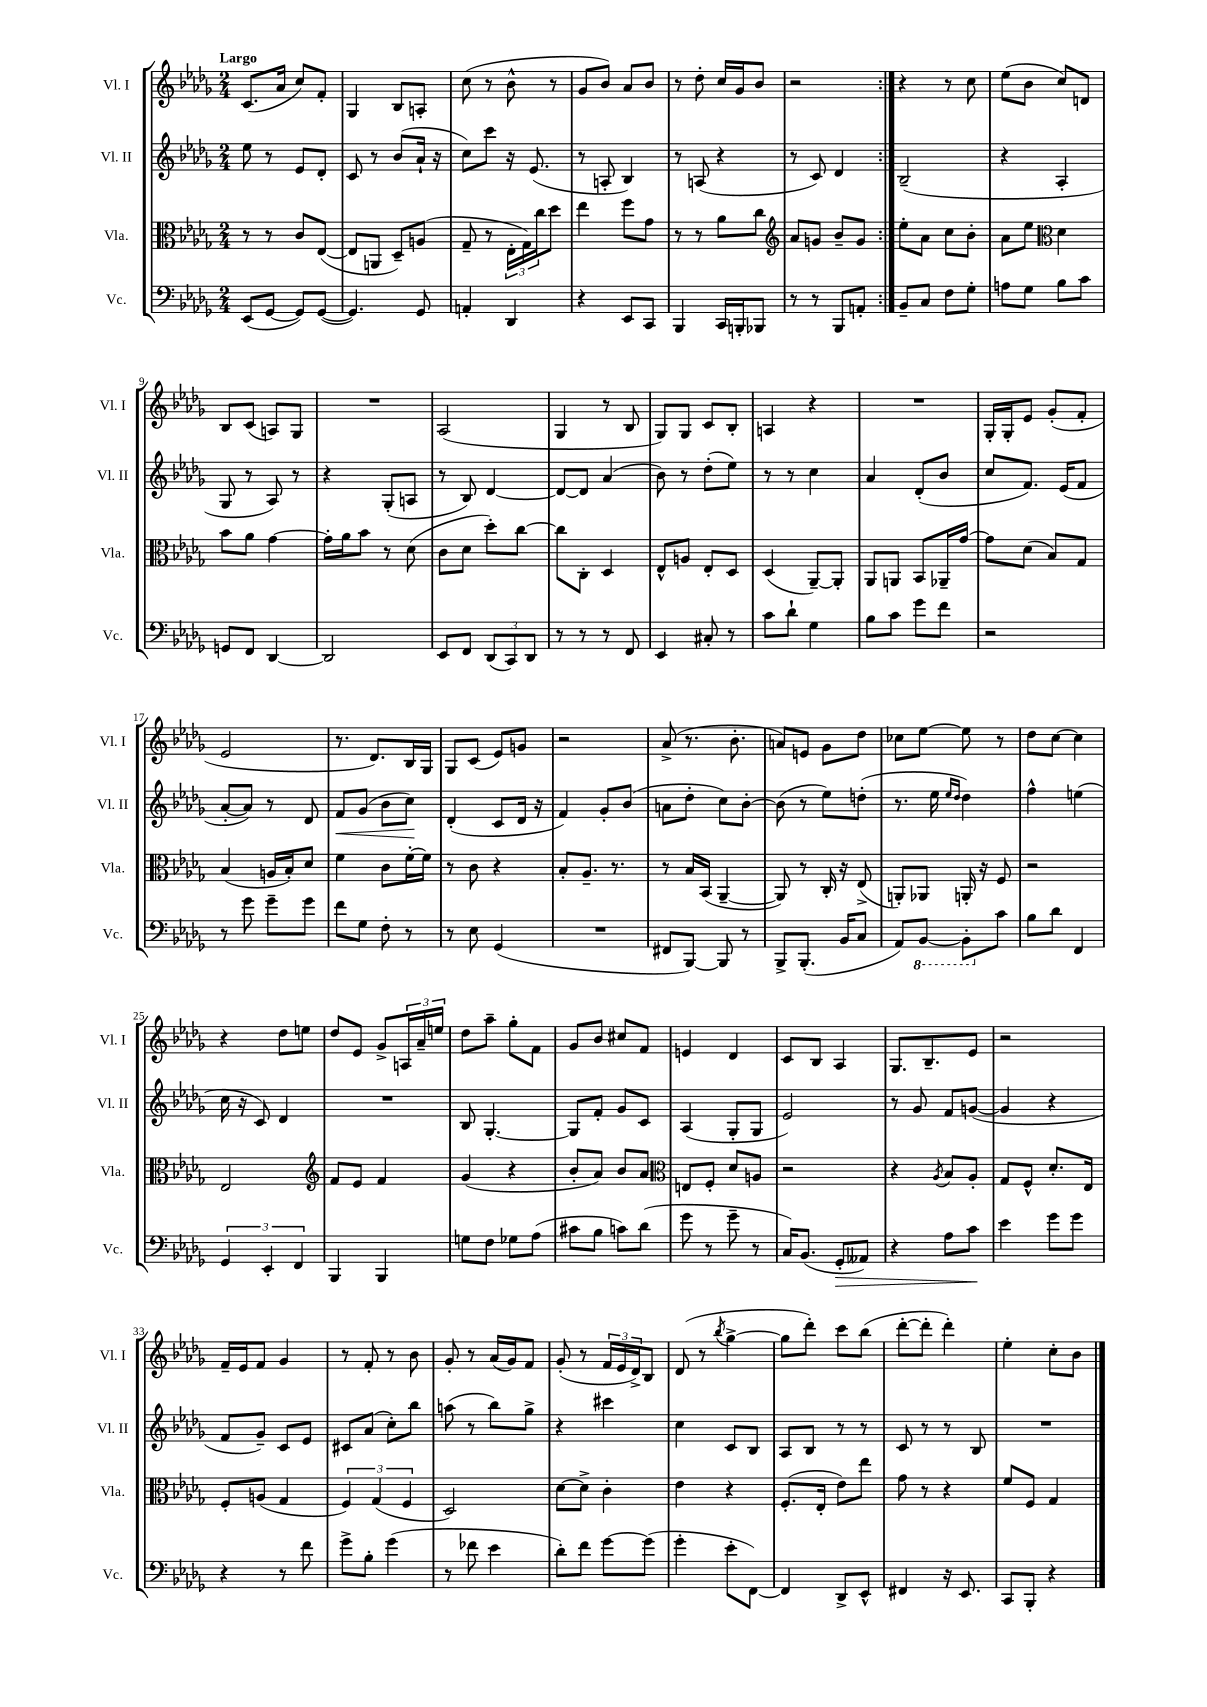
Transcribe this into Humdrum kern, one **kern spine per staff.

**kern	**kern	**kern	**kern
*staff4	*staff3	*staff2	*staff1
*clefF4	*clefC3	*clefG2	*clefG2
*k[b-e-a-d-g-]	*k[b-e-a-d-g-]	*k[b-e-a-d-g-]	*k[b-e-a-d-g-]
*M2/4	*M2/4	*M2/4	*M2/4
(8EE-/L	8r	8ee-\	(8.c/L
[8GG-/J	8r	8r	.
.	.	.	16a-/Jk
8GG-/]L)	8c/L	8e-/L	8cc/L)
([8GG-/J	([8E-/J	8d-'/J	8f'/J
=	=	=	=
4.GG-/])	8E-/]L	8c/	4G-/
.	8AA/J	8r	.
.	8D-~/L)	(8b-/L	8B-/L
8GG-/	(8A/J	16a-`/Jk	8A'/J
.	.	16r	.
=	=	=	=
4AA'/	8G-~/	8cc\L)	(8cc\
.	8r	8ccc\J	8r
4DD-/	24E-'\LL	16r	8b-^^\
.	24G-\)	.	.
.	.	(8.e-/	.
.	24cc\J	.	.
.	8dd-\J	.	8r
=	=	=	=
4r	4ee-\	8r	8g-/L
.	.	8A'/	8b-/J)
8EE-/L	8ff\L	4B-/)	8a-/L
8CC/J	8g-\J	.	8b-/J
=	=	=	=
4BBB-/	8r	8r	8r
.	8r	(8A/	8dd-'\
16CC/LL	8a-\L	4r	16cc/LL
16BBB'/J	.	.	16g-/J
8BBB-/J	8cc\J	.	8b-/J
=	=	=	=
*	*clefG2	*	*
8r	8a-/L	8r	2r
8r	8g/J	8c/)	.
8BBB-/L	8b-~/L	4d-/	.
8AA'/J	8g/J	.	.
=:|!	=:|!	=:|!	=:|!
8BB-~/L	8ee-'\L	(2B-~/	4r
8C/J	8a-\J	.	.
8F\L	8cc\L	.	8r
8G-'\J	8b-'\J	.	8cc\
=	=	=	=
8A\L	8a-\L	4r	(8ee-\L
8G-\J	8ee-\J	.	8b-\J
*	*clefC3	*	*
8B-\L	4d-\	4A-'/	8cc/L)
8c\J	.	.	8d/J
=	=	=	=
8GG/L	8b-\L	8G-/	8B-/L
8FF/J	8a-\J	8r	(8c/J
[4DD-/	[4g-\	8A-/)	8A/L)
.	.	8r	8G-/J
=	=	=	=
2DD-/]	16g-'\]LL	4r	2r
.	16a-\J	.	.
.	8b-\J	.	.
.	8r	(8G-'/L	.
.	(8d-\	8A/J	.
=	=	=	=
8EE-/L	8c\L	8r	(2A-/
8FF/J	8d-\J	8B-/)	.
(12DD-/L	8dd-'\L)	[4d-/	.
12CC/)	.	.	.
.	[8cc\J	.	.
12DD-/J	.	.	.
=	=	=	=
8r	8cc\]L	8d-/_L	4G-/
8r	8C'\J	8d-/]J	.
8r	4D-/	(4a-/	8r
8FF/	.	.	8B-/
=	=	=	=
4EE-/	8E-^^/L	8b-\)	8G-/L)
.	8A/J	8r	8G-/J
8C#'/	8E-'/L	(8dd-'\L	8c/L
8r	8D-/J	8ee-\J)	8B-'/J
=	=	=	=
8c\L	(4D-/	8r	4A/
8d-`\J	.	8r	.
4G-\	[8AA-~/L)	4cc\	4r
.	8AA-'/]J	.	.
=	=	=	=
8B-\L	8AA-/L	4a-/	2r
8c\J	8AA/J	.	.
8g-\L	8BB-/L	(8d-'/L	.
8f\J	16AA-~/L	8b-/J	.
.	[16g-/JJ	.	.
=	=	=	=
2r	8g-\]L	8cc/L	16G-'/LL
.	.	.	16G-'/J
.	(8d-\J	8.f/J)	8e-/J
.	8B-/L)	.	(8g-'/L
.	.	(16e-/LK	.
.	8G-/J	8f/J	8f'/J
=	=	=	=
8r	(4B-/	[8a-'/L	2e-/
8g-\	.	8a-/]J)	.
8g-~\L	16A/LL	8r	.
.	16B-'/J)	.	.
8g-\J	8d-/J	8d-/	.
=	=	=	=
8f\L	4f\	8f/L	8.r
8G-\J	.	(8g-/J	.
.	.	.	8.d-/L)
8F'\	8c\L	8b-\L	.
8r	[16f'\L	8cc\J)	16B-/L
.	16f\]JJ	.	16G-/JJ
=	=	=	=
8r	8r	(4d-'/	8G-/L
8E-\	8c\	.	(8c/J
(4GG-/	4r	8c/L	8e-/L)
.	.	16d-/Jk	8g/J
.	.	16r	.
=	=	=	=
2r	8B-'/L	4f/)	2r
.	8.A-~/J	.	.
.	.	8g-'/L	.
.	8.r	.	.
.	.	(8b-/J	.
=	=	=	=
8FF#/L	8r	8a\L	(8a-^/
[8BBB-/J)	16B-/LL	8dd-'\J	8.r
.	(16BB-/JJ	.	.
8BBB-/]	[4AA-~/	8cc\L)	.
.	.	.	8.b-'\
8r	.	[8b-'\J	.
=	=	=	=
8BBB-^/L	8AA-/])	(8b-\]	8a/L)
(8.BBB-'/J	8r	8r	8e/J
.	16C'/	8ee-\L)	8g-\L
16BB-/LK	16r	.	.
8C/J	(8E-^/	(8dd'\J	8dd-\J
=	=	=	=
8AA-/L)	8AA'/L)	8.r	8cc-\L
[8BBB-/J	8AA-/J	.	[8ee-\J
.	.	16ee-\	.
.	.	16qqee-/LL	.
.	.	16qqdd-/JJ	.
8BBB-'\]L	16AA'/	4dd-\)	8ee-\]
.	16r	.	.
8c\J	8F/	.	8r
=	=	=	=
8B-\L	2r	4ff^^\	8dd-\L
8d-\J	.	.	[8cc\J
4FF/	.	(4ee\	4cc\]
=	=	=	=
6GG-/	2E-/	16cc\	4r
.	.	16r	.
.	.	8c/)	.
6EE-'/	.	.	.
.	.	4d-/	8dd-\L
6FF/	.	.	.
.	.	.	8ee\J
=	=	=	=
*	*clefG2	*	*
4BBB-/	8f/L	2r	8dd-/L
.	8e-/J	.	8e-/J
4BBB-/	4f/	.	8g-^/L
.	.	.	24A/L
.	.	.	24a-~/
.	.	.	24ee/JJ
=	=	=	=
8G\L	(4g-/	8B-/	8dd-\L
8F\J	.	[4.G-'/	8aa-~\J
8G-\L	4r	.	8gg-'\L
(8A-\J	.	.	8f\J
=	=	=	=
8c#\L	8b-'/L	8G-/]L	8g-/L
8B-\J	8a-/J)	8f'/J	8b-/J
8c\L)	8b-/L	8g-/L	8cc#/L
(8d-\J	8a-/J	8c/J	8f/J
=	=	=	=
*	*clefC3	*	*
8g-\	8E/L	(4A-/	4e/
8r	8F'/J	.	.
8g-~\	8d-/L	8G-'/L	4d-/
8r	8A/J	8G-/J	.
=	=	=	=
16C/LK)	2r	2e-/)	8c/L
(8.BB-/J	.	.	.
.	.	.	8B-/J
8GG-'/L	.	.	4A-/
8AA--/J)	.	.	.
=	=	=	=
4r	4r	8r	8.G-/L
.	.	8g-/	.
.	.	.	8.B-~/
.	8qA-/	.	.
8A-\L	8B-/L	8f/L	.
8c\J	8A-'/J	([8g/J	8e-/J
=	=	=	=
4e-\	8G-/L	4g/]	2r
.	8F^^/J	.	.
8g-\L	8.d-'/L	4r	.
8g-\J	.	.	.
.	16E-/Jk	.	.
=	=	=	=
4r	8F'/L	8f/L	16f~/LL
.	.	.	16e-/J
.	(8A/J	8g-~/J)	8f/J
8r	4G-/	8c/L	4g-/
8f\	.	8e-/J	.
=	=	=	=
8g-^\L	6F/)	8c#/L	8r
8B-'\J	.	(8a-/J	8f'/
.	(6G-/	.	.
(4g-\	.	8cc'\L)	8r
.	6F/	.	.
.	.	8bb-\J	8b-\
=	=	=	=
8r	2D-/)	(8aa\	8g-'/
8f-\	.	8r	8r
4e-\	.	8bb-\L)	(16a-/LL
.	.	.	16g-/J)
.	.	8gg-^\J	8f/J
=	=	=	=
8d-'\L)	[8d-\L	4r	(8g-'/
8f\J	8d-^\]J	.	8r
[8g-\L	4c'\	4ccc#\	24f/LL
.	.	.	24e-/
.	.	.	24d-^/J)
(8g-\]J	.	.	8B-/J
=	=	=	=
4g-'\	4e-\	4cc\	(8d-/
.	.	.	8r
.	.	.	8qbb-/
8e-'\L	4r	8c/L	[4gg-^\
[8FF\J)	.	8B-/J	.
=	=	=	=
4FF/]	(8.F'/L	8A-/L	8gg-\]L
.	.	8B-/J	8ddd-'\J)
.	16E-'/Jk	.	.
8DD-^/L	8e-\L)	8r	8ccc\L
8EE-^^/J	8ee-\J	8r	(8bb-\J
=	=	=	=
4FF#/	8g-\	8c/	[8ddd-'\L
.	8r	8r	8ddd-'\]J
16r	4r	8r	4ddd-'\)
8.EE-/	.	.	.
.	.	8B-/	.
=	=	=	=
8CC/L	8f/L	2r	4ee-'\
8BBB-'/J	8F/J	.	.
4r	4G-/	.	8cc'\L
.	.	.	8b-\J
==	==	==	==
*-	*-	*-	*-
